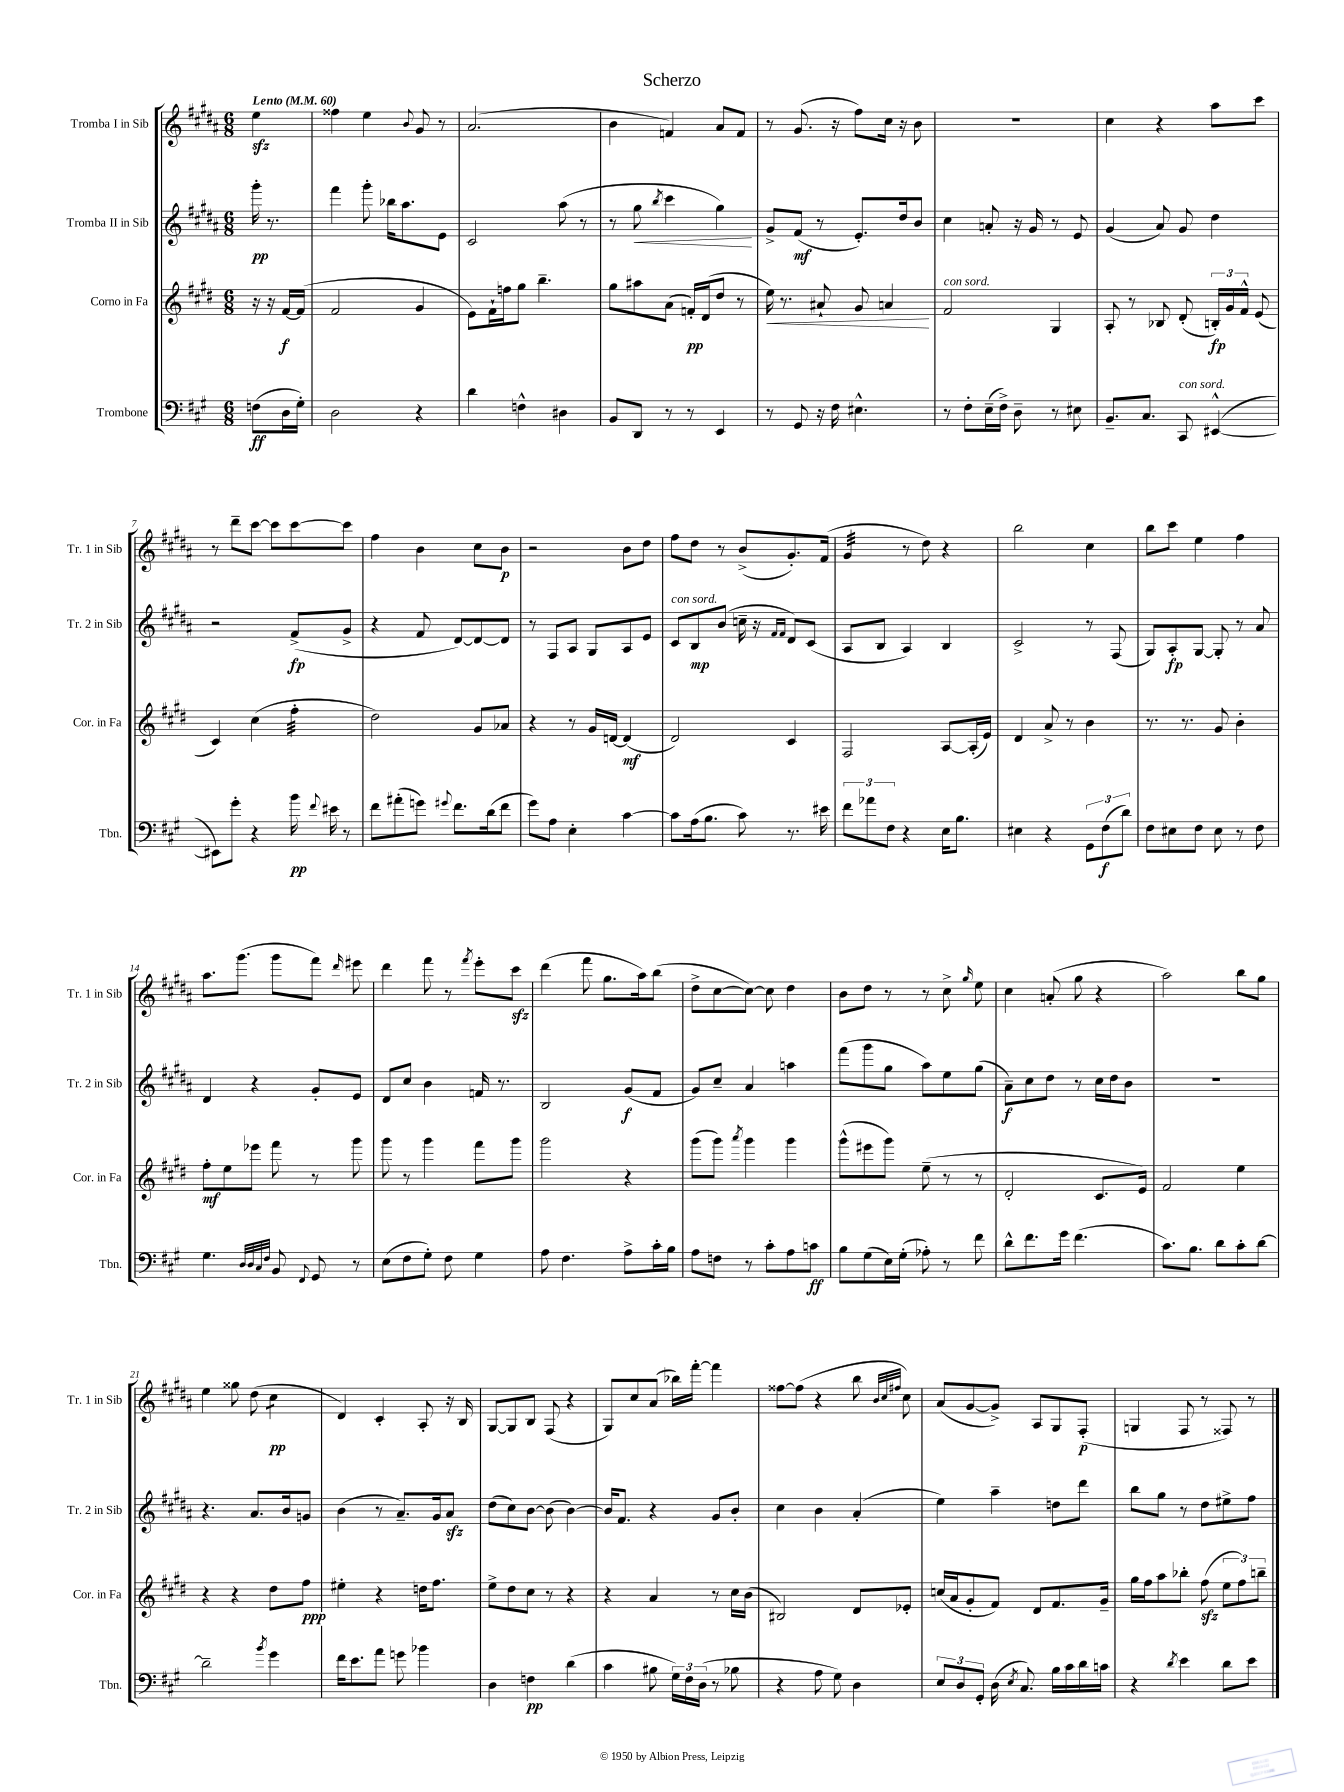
\header { title = "Scherzo" }
<<
\new StaffGroup <<
\new Staff = "s0" \with { instrumentName = "Tromba I in Sib" shortInstrumentName = "Tr. 1 in Sib" } {
    \clef treble \key b \major \numericTimeSignature \time 6/8 \partial 4 \tempo "Lento" 4 = 60
    \autoBeamOff e''4\sfz |
    fisis''4 e''4 \appoggiatura { b'8 } gis'8 r8 |
    ais'2.( |
    b'4 f'4) ais'8[ f'8] |
    r8 gis'8.( r16 fis''8[) cis''16] r16 b'8 |
    R2. |
    cis''4 r4 ais''8[ cis'''8] |
    r8 dis'''8[-- cis'''8]~ cis'''8[ cis'''8~ cis'''8] |
    fis''4 b'4 cis''8[ b'8]\p |
    r2 b'8[ dis''8] |
    fis''8[ dis''8] r8 b'8[->( gis'8.-.) fis'16]( |
    gis'4:32 r8 dis''8) r4 |
    b''2 cis''4 |
    b''8[ cis'''8] e''4 fis''4 |
    ais''8.[ gis'''8.]( gis'''8[ fis'''8]) \grace { dis'''16 } eis'''8 |
    dis'''4 fis'''8 r8 \acciaccatura { fis'''8 } e'''8[-. cis'''8]\sfz |
    dis'''4( fis'''8 gis''8.[ ais''16) b''8]( |
    dis''8[-> cis''8~ cis''8]~) cis''8 dis''4 |
    b'8[ dis''8] r8 r8 cis''8-> \grace { gis''16 } e''8 |
    cis''4 a'8-.( gis''8 r4 |
    ais''2) b''8[ gis''8] |
    e''4 gisis''8 dis''8( cis''4:8\pp |
    dis'4) cis'4-. ais8-. r16 b16 |
    gis8[~ gis8 b8] fis8( r4 |
    gis8[) cis''8 ais'8]( bes''16[) fis'''16]~-. fis'''4 |
    fisis''8[~ fisis''8]( r4 b''8 \grace { b'32[ cis''32 fis''32] } cis''8) |
    ais'8[( gis'8~ gis'8]->) ais8[ gis8 fis8]-.\p( |
    g4 fis8 r8 fisis8) r8 \bar "|." |
}
\new Staff = "s1" \with { instrumentName = "Tromba II in Sib" shortInstrumentName = "Tr. 2 in Sib" } {
    \clef treble \key b \major \numericTimeSignature \time 6/8 \partial 4
    \autoBeamOff gis'''16-.\pp r8. |
    fis'''4 gis'''8-. bes''16[ ais''8. e'8] |
    cis'2 ais''8( r8 |
    r8 gis''8\< \acciaccatura { b''8 } cis'''4 gis''4\!) |
    gis'8[-> fis'8]\mf( r8 e'8.[-.) dis''16 b'8] |
    cis''4 a'8-. r16 gis'16 r8 e'8 |
    gis'4( ais'8) gis'8 dis''4 |
    r2 fis'8[->\fp( gis'8]-> |
    r4 fis'8 dis'8[~) dis'8~ dis'8] |
    r8 fis8[ ais8] gis8[ ais8 e'8] |
    cis'8[^\markup { \italic "con sord." } b8\mp b'8]( c''16-- r16 \grace { fis'16[ fis'16] } dis'8[) cis'8]( |
    ais8[ b8] ais4) b4 |
    cis'2-> r8 fis8( |
    gis8[) ais8-.\fp gis8]~ gis8-. r8 ais'8 |
    dis'4 r4 gis'8[-. e'8] |
    dis'8[ cis''8] b'4 f'16 r8. |
    b2 gis'8[\f( fis'8] |
    gis'8[) cis''8]-- ais'4 a''4 |
    fis'''8[( gis'''8 gis''8] ais''8[) e''8 gis''8]( |
    ais'8[--\f) cis''8 dis''8] r8 cis''16[ dis''16 b'8] |
    R2. |
    r4. ais'8.[ b'16 g'8] |
    b'4( r8 ais'8.[--) gis'16 ais'8]\sfz |
    dis''8[( cis''8) b'8]~ b'8( b'4~) |
    b'16[ fis'8.] r4 gis'8[ b'8]-. |
    cis''4 b'4 ais'4-.( |
    e''4) ais''4-- d''8[ dis'''8] |
    b''8[ gis''8] r8 dis''8[ eis''8-> fis''8] \bar "|." |
}
\new Staff = "s2" \with { instrumentName = "Corno in Fa" shortInstrumentName = "Cor. in Fa" } {
    \clef treble \key e \major \numericTimeSignature \time 6/8 \partial 4
    \autoBeamOff r16 r16 fis'16[~\f fis'16]( |
    fis'2 gis'4 |
    e'8[) fis'16-! f''16 gis''8] b''4.-- |
    gis''8[ ais''8 a'8]( f'16[-.\pp) dis'16( dis''8] r8 |
    e''16\<) r8. ais'8-! gis'8 a'4\! |
    fis'2^\markup { \italic "con sord." } gis4 |
    a8-. r8 bes8 dis'8-.( \tuplet 3/2 { b16[-.\fp) gis'16 fis'16]-^ } e'8( |
    cis'4) cis''4( fis''4:32-. |
    dis''2) gis'8[ aes'8] |
    r4 r8 gis'16[ d'16]~ d'4\mf( |
    dis'2) cis'4 |
    fis2 a8[~ a16-.( e'16]) |
    dis'4 a'8-> r8 b'4 |
    r8. r8. gis'8 b'4-. |
    fis''8[-.\mf e''8 ees'''8] fis'''8 r8 gis'''8 |
    gis'''8 r8 gis'''4 fis'''8[ gis'''8] |
    gis'''2 r4 |
    gis'''8[( gis'''8]) \acciaccatura { a'''8 } gis'''4 gis'''4 |
    gis'''8[-^( eis'''8 gis'''8]) e''8--( r8 r8 |
    dis'2-. cis'8.[ e'16]) |
    fis'2 e''4 |
    r4 r4 dis''8[ fis''8]\ppp |
    eis''4-. r4 d''16[ fis''8.] |
    e''8[-> dis''8 cis''8] r8 r4 |
    r4 a'4 r8 cis''16[ b'16]( |
    bis2) dis'8[ ees'8]-. |
    c''16[( a'16 gis'8-. fis'8]) dis'8[ fis'8. gis'16]-- |
    gis''16[ fis''16 a''8 bes''8]-. fis''8\sfz( \tuplet 3/2 { e''8[ fis''8) b''8]-- } \bar "|." |
}
\new Staff = "s3" \with { instrumentName = "Trombone" shortInstrumentName = "Tbn." } {
    \clef bass \key a \major \numericTimeSignature \time 6/8 \partial 4
    \autoBeamOff f8[\ff( d16 gis16]-.) |
    d2 r4 |
    d'4 f4-^ dis4 |
    b,8[ d,8] r8 r8 e,4 |
    r8 gis,8 r16 fis16 eis4.-^ |
    r8 fis8[-. e16--( fis16]->) d8-- r8 eis8 |
    b,8.[-- cis8.] cis,8^\markup { \italic "con sord." } eis,4~-^( |
    eis,8[) gis'8]-. r4 b'16\pp \appoggiatura { fis'8 } eis'16 r8 |
    fis'8[ ais'8-.( g'8]) \appoggiatura { gis'8 } fis'8.[ d'16( fis'8] |
    gis'8[) a8] e4-. cis'4~ |
    cis'8[ a16( b8.] cis'8) r8. eis'16 |
    \tuplet 3/2 { fis'8[ aes'8 fis8] } r4 e16[ b8.] |
    eis4 r4 \tuplet 3/2 { gis,8[ fis8\f( d'8]) } |
    fis8[ eis8 fis8] eis8 r8 fis8 |
    gis4. \grace { d32[ d32 cis32 fis32] } b,8 \appoggiatura { fis,8 } gis,8 r8 |
    e8[( fis8 gis8]-.) fis8 gis4 |
    a8 fis4. a8[-> cis'16-. b16] |
    a8[ f8] r8 cis'8[-. a8 c'8]\ff |
    b8[ gis8( e16) gis16]-.( aes8-.) r8 fis'8 |
    d'8[-^ fis'8. gis'16] fis'4.( |
    cis'8.[) b8.] d'8[ cis'8-. d'8]~ |
    d'2-- \acciaccatura { b'8 } gis'4 |
    fis'16[ e'8. a'8] g'8 bes'4 |
    d4 f4\pp d'4( |
    cis'4 bis8 \tuplet 3/2 { gis16[) fis16 d16]( } r8 bes8 |
    r4 a8 gis8) d4 |
    \tuplet 3/2 { e8[ d8 gis,8]-. } d16( \acciaccatura { e8 } cis8.) b16[ cis'16 d'16 c'16] |
    r4 \acciaccatura { d'8 } e'4 d'8[ e'8] \bar "|." |
}
>>
>>
